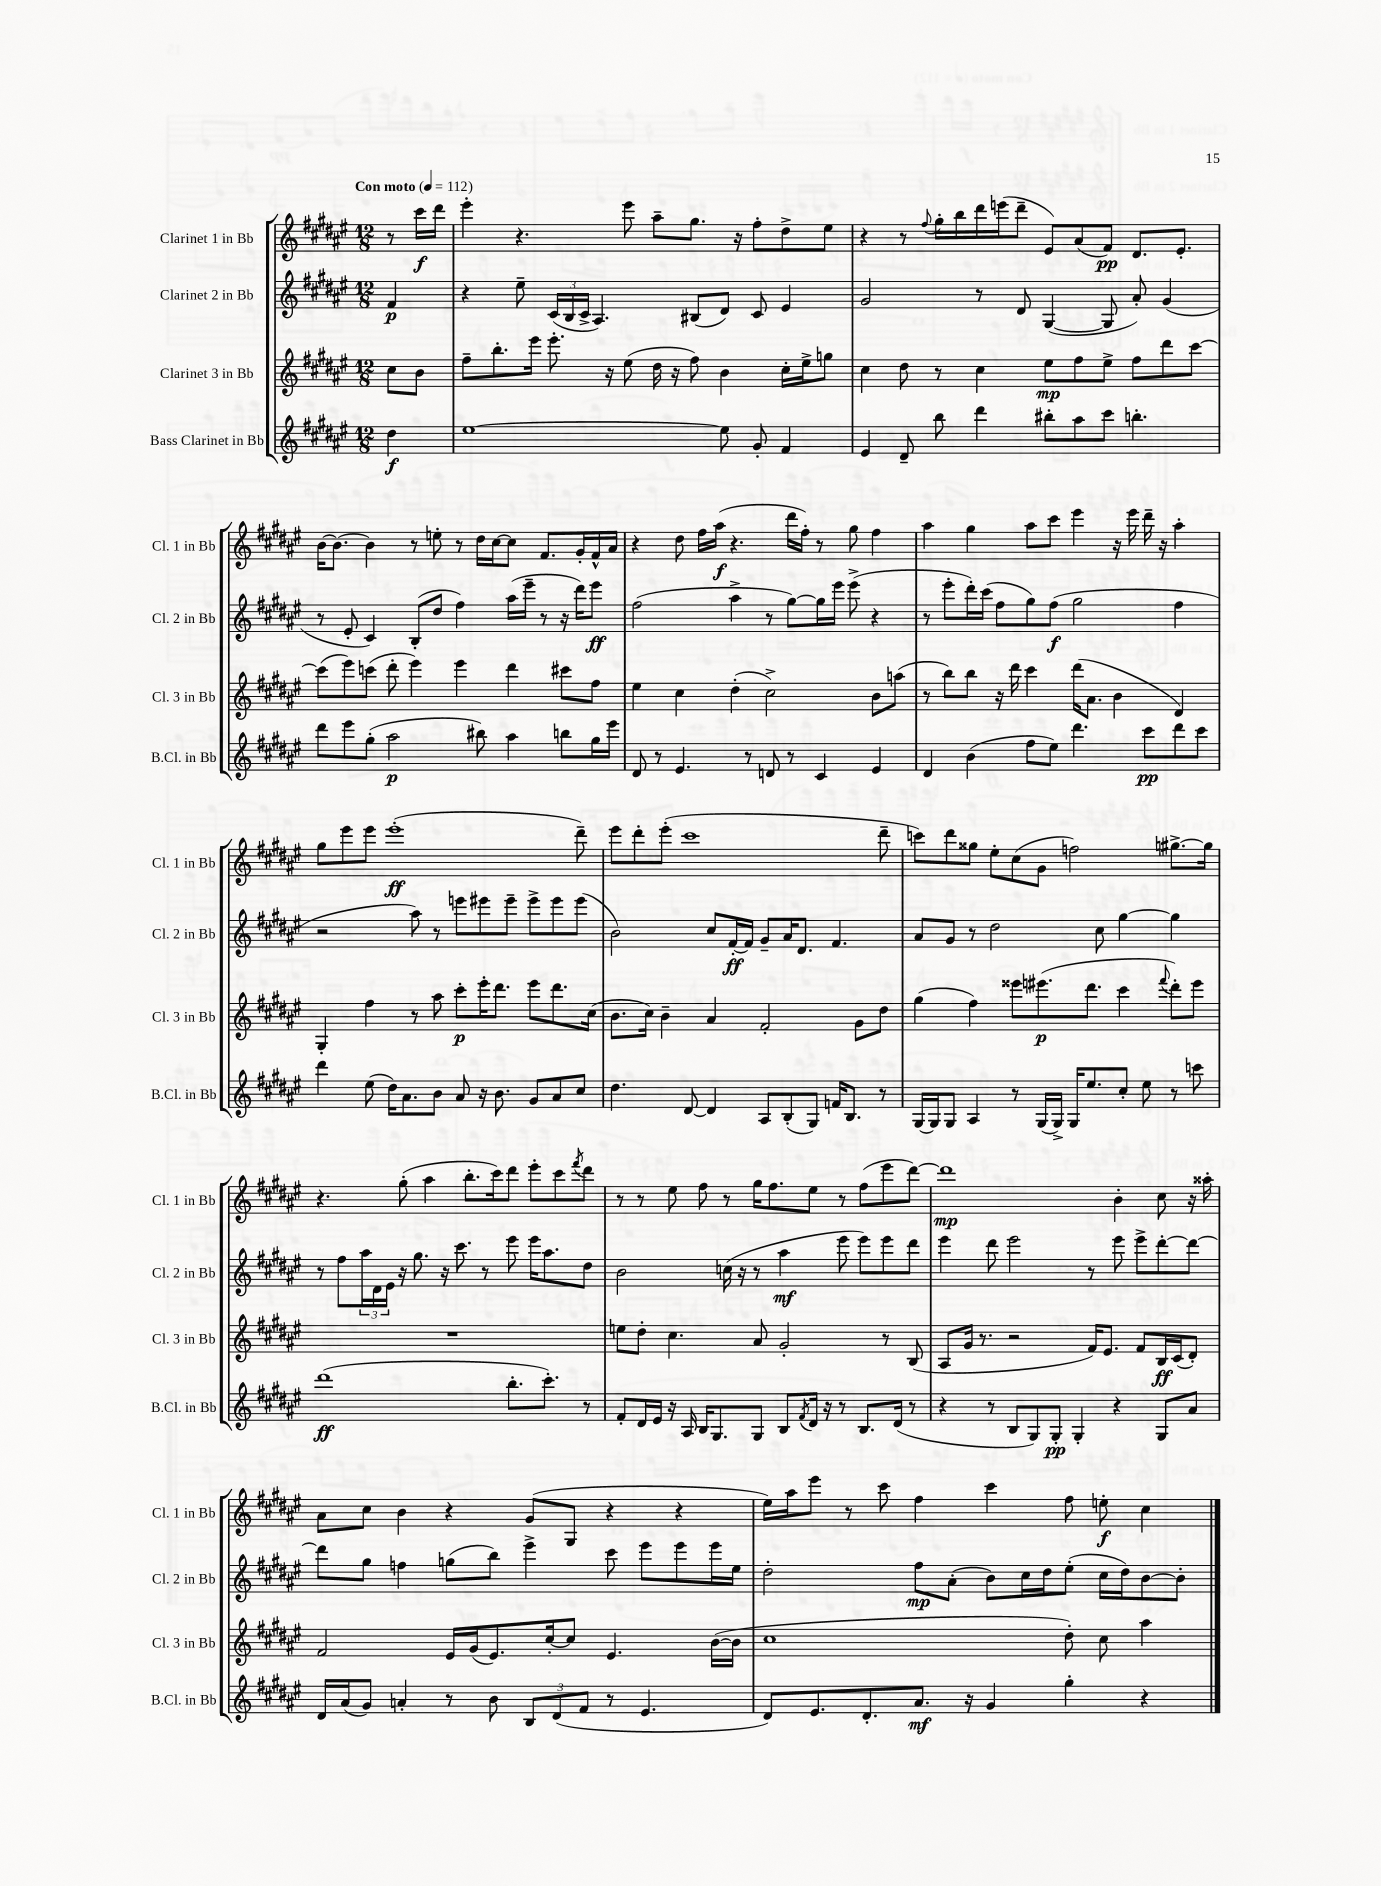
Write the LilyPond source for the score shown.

<<
\new StaffGroup <<
\new Staff = "s0" \with { instrumentName = "Clarinet 1 in Bb" shortInstrumentName = "Cl. 1 in Bb" } {
    \clef treble \key fis \major \numericTimeSignature \time 12/8 \partial 4 \tempo "Con moto" 4 = 112
    r8 cis'''16\f dis'''16 |
    eis'''4-. r4. eis'''8 ais''8-- gis''8. r16 fis''8-. dis''8-> eis''8 |
    r4 r8 \appoggiatura { fis''8 } gis''16-. b''16 dis'''16 e'''16( dis'''8-- eis'8) ais'8( fis'8\pp) dis'8. eis'8.-. |
    b'16~ b'8.~ b'4 r8 e''8-. r8 dis''16 cis''16~ cis''8 fis'8. gis'16-. fis'16-^ ais'16 |
    r4 dis''8 fis''16 ais''16\f( r4. dis'''16 fis''16-.) r8 gis''8 fis''4 |
    ais''4 gis''4 ais''8 cis'''8 eis'''4 r16 eis'''16 dis'''16-- r16 ais''4-. |
    gis''8 eis'''8 eis'''8 eis'''1-.\ff( dis'''8--) |
    eis'''8 dis'''8-. eis'''8-.( cis'''1 dis'''8-- |
    c'''8) dis'''8 gisis''8 eis''8-. cis''8( gis'8 f''2) gis''8.~-> gis''16 |
    r4. gis''8-.( ais''4 b''8.-. cis'''16) dis'''8 eis'''8-. cis'''8 \acciaccatura { fis'''8 } dis'''8 |
    r8 r8 eis''8 fis''8 r8 gis''16 fis''8. eis''8 r8 fis''8( eis'''8 dis'''8~) |
    dis'''1\mp b'4-. cis''8 r16 aisis''16-. |
    ais'8 cis''8 b'4 r4 gis'8( gis8 r4 r4 |
    eis''16) ais''16 eis'''8 r8 cis'''8 fis''4 cis'''4 fis''8 e''8-.\f cis''4 \bar "|." |
}
\new Staff = "s1" \with { instrumentName = "Clarinet 2 in Bb" shortInstrumentName = "Cl. 2 in Bb" } {
    \clef treble \key fis \major \numericTimeSignature \time 12/8 \partial 4
    fis'4\p |
    r4 eis''8-- \tuplet 3/2 { cis'16( b16 cis'16-> } ais4.) bis8( dis'8) cis'8 eis'4 |
    gis'2 r8 dis'8 gis4~( gis8 ais'8-.) gis'4( |
    r8 eis'8-. cis'4) b8-.( dis''8 fis''4) ais''16( eis'''16-- r8 r16 dis'''16) eis'''8\ff |
    fis''2( ais''4-> r8 gis''8~) gis''16 eis'''16 eis'''8->( r4 |
    r8 eis'''8-. dis'''16-.) cis'''16( fis''8 gis''8) fis''8\f( gis''2 fis''4 |
    r2 ais''8) r8 e'''8 eis'''8 eis'''8-- eis'''8-> eis'''8 eis'''8( |
    b'2) cis''8 fis'16~-.\ff fis'16 gis'8-- ais'16 dis'8. fis'4. |
    ais'8 gis'8 r8 dis''2 cis''8 gis''4~ gis''4 |
    r8 fis''8 \tuplet 3/2 { ais''16 dis'16 eis'16 } r16 gis''8. r16 cis'''8. r8 eis'''8 eis'''16 ais''8. dis''8 |
    b'2 c''16( r16 r8 ais''4\mf eis'''8 eis'''8) eis'''8 dis'''8 |
    eis'''4 dis'''8 eis'''2 r8 eis'''8 eis'''8-> dis'''8~-. dis'''8~ |
    dis'''8 gis''8 f''4 g''8( b''8) eis'''4-> cis'''8 eis'''8 eis'''8 eis'''16 eis''16 |
    dis''2-. fis''8\mp ais'8-.( b'8) cis''16 dis''16 eis''8-.( cis''16 dis''16) b'8~ b'8-. \bar "|." |
}
\new Staff = "s2" \with { instrumentName = "Clarinet 3 in Bb" shortInstrumentName = "Cl. 3 in Bb" } {
    \clef treble \key fis \major \numericTimeSignature \time 12/8 \partial 4
    cis''8 b'8 |
    fis''8-- b''8.-. eis'''16 eis'''8.-. r16 eis''8( dis''16 r16 fis''8) b'4 cis''16-. eis''16-> g''8 |
    cis''4 dis''8 r8 cis''4 eis''8\mp fis''8 eis''8-> fis''8 dis'''8 cis'''8~ |
    cis'''8( eis'''8) c'''8( dis'''8-. eis'''4) eis'''4 dis'''4 cis'''8 fis''8 |
    eis''4 cis''4 dis''4-.( cis''2->) b'8 a''8( |
    r8 b''8) b''8 r16 dis'''16 cis'''4 dis'''16( ais'8. b'4 dis'4) |
    gis4-. fis''4 r8 ais''8 cis'''8-.\p eis'''16-. dis'''8. eis'''8 dis'''8. cis''16( |
    b'8. cis''16) b'4-- ais'4 fis'2-. gis'8 dis''8 |
    gis''4( fis''4) eisis'''8 eis'''8.\p( dis'''8. cis'''4 \appoggiatura { fis'''8 } dis'''8-.) eis'''8 |
    R1. |
    e''8 dis''8-. cis''4. ais'8 gis'2-. r8 b8( |
    ais8 gis'16 r8. r2 fis'16) eis'8. fis'8 b16\ff cis'16( dis'8-.) |
    fis'2 eis'16 gis'16( eis'8.) cis''16~-. cis''8 eis'4. b'16~( b'16 |
    cis''1 dis''8-.) cis''8 ais''4 \bar "|." |
}
\new Staff = "s3" \with { instrumentName = "Bass Clarinet in Bb" shortInstrumentName = "B.Cl. in Bb" } {
    \clef treble \key fis \major \numericTimeSignature \time 12/8 \partial 4
    dis''4\f |
    eis''1~ eis''8 gis'8-. fis'4 |
    eis'4 dis'8-- b''8 dis'''4 bis''8-. ais''8 cis'''8 b''4.-. |
    dis'''8 eis'''8 gis''8-.( ais''2\p bis''8) ais''4 b''8 gis''16 eis'''16 |
    dis'8 r8 eis'4. r8 d'8 r8 cis'4 eis'4 |
    dis'4 b'4( fis''8 eis''8) dis'''4. cis'''8\pp dis'''8 cis'''8 |
    dis'''4 eis''8( dis''16) ais'8. b'8 ais'8 r16 b'8. gis'8 ais'8 cis''8 |
    dis''4. dis'8~ dis'4 ais8 b8-.( gis8) f'16 b8. r8 |
    gis16~ gis16 gis8 ais4 r8 gis16( gis16->) gis16 eis''8. cis''8-. eis''8 r8 c'''8 |
    dis'''1\ff( b''8.-. cis'''8.-.) r8 |
    fis'8-. dis'16 eis'16 r16 ais16 b16 gis8. gis8 b8 \acciaccatura { fis'8 } dis'16 r16 r8 b8. dis'16( r8 |
    r4 r8 b8 gis8) gis8-.\pp gis4-. r4 gis8 ais'8 |
    dis'16 ais'16( gis'8) a'4-. r8 b'8 \tuplet 3/2 { b8 dis'8( fis'8 } r8 eis'4. |
    dis'8) eis'8. dis'8.-. ais'8.\mf r16 gis'4 gis''4-. r4 \bar "|." |
}
>>
>>
\layout { \context { \Score \remove "Bar_number_engraver" } }
